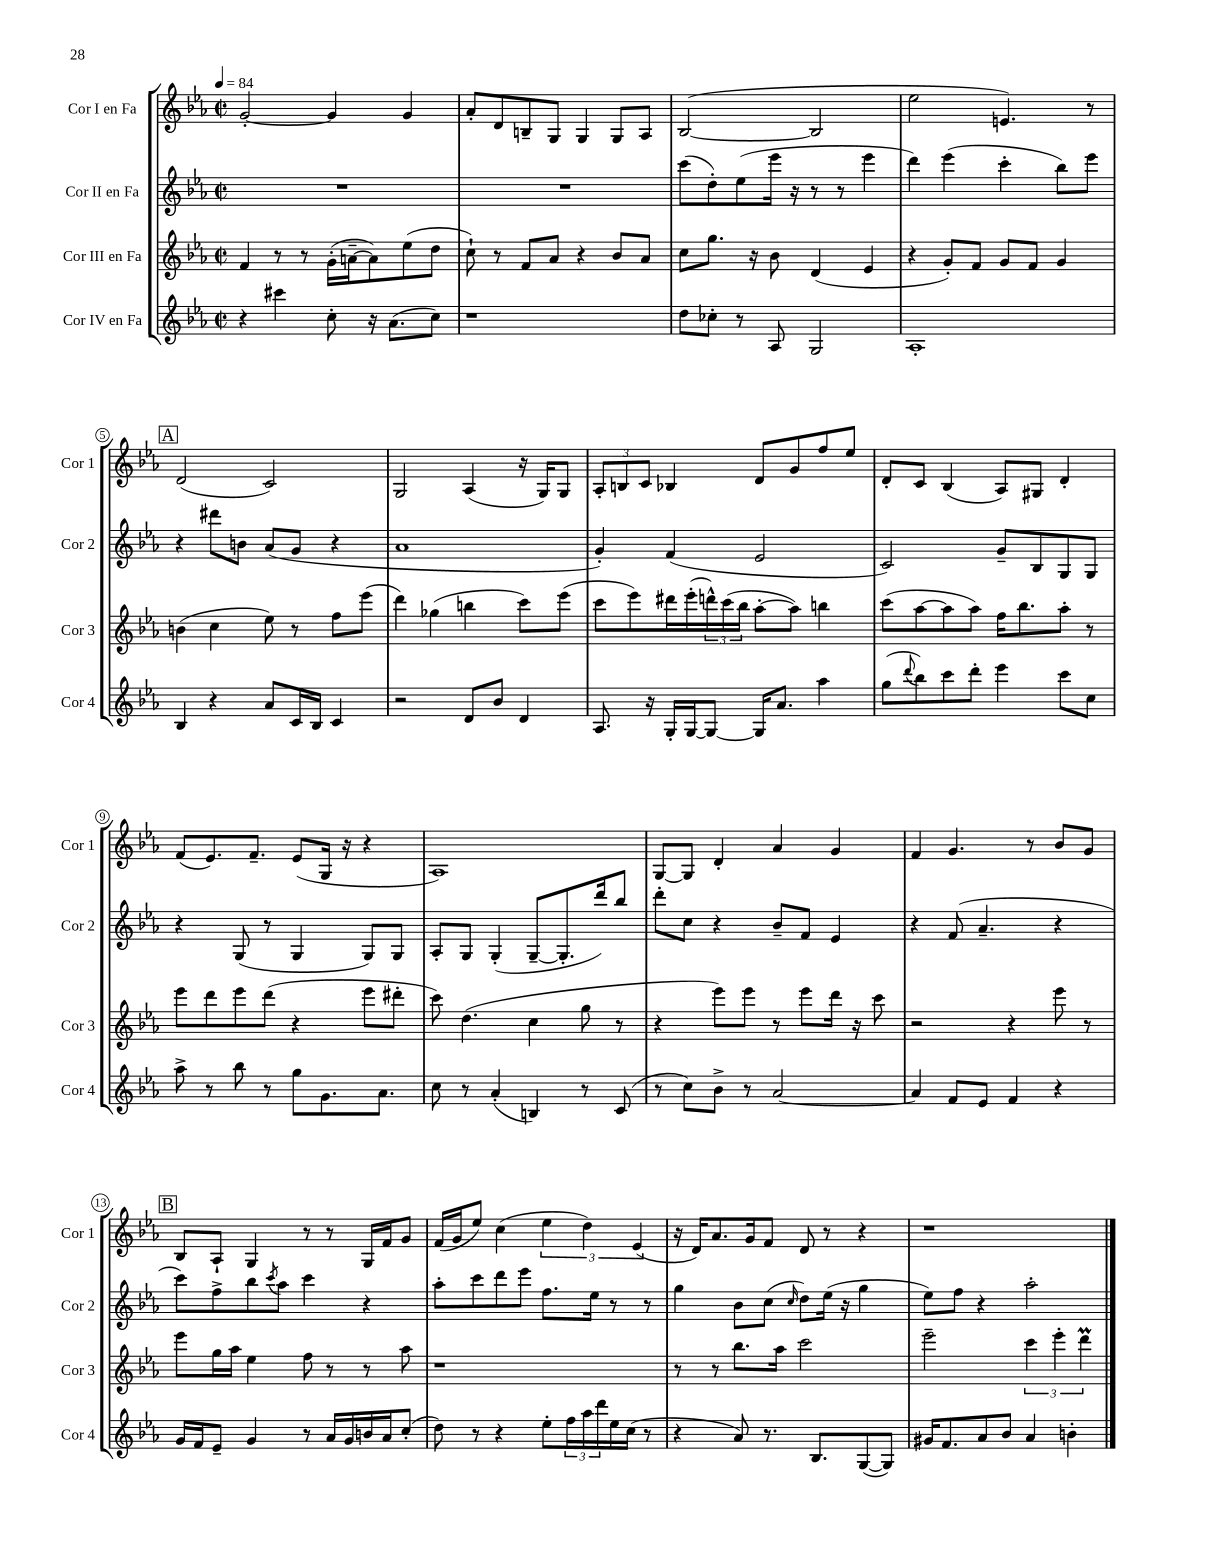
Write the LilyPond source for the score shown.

<<
\new StaffGroup <<
\new Staff = "s0" \with { instrumentName = "Cor I en Fa" shortInstrumentName = "Cor 1" } {
    \clef treble \key ees \major \defaultTimeSignature \time 2/2 \tempo 4 = 84
    g'2~-. g'4 g'4 |
    aes'8-. d'8 b8-- g8 g4 g8 aes8 |
    bes2~( bes2 |
    ees''2 e'4.) r8 |
    \mark \markup { \box "A" } d'2( c'2) |
    g2 aes4( r16 g16) g8 |
    \tuplet 3/2 { aes8-. b8 c'8 } bes4 d'8 g'8 f''8 ees''8 |
    d'8-. c'8 bes4( aes8) gis8 d'4-. |
    f'8( ees'8.) f'8.-- ees'8( g16 r16 r4 |
    aes1) |
    g8~ g8 d'4-. aes'4 g'4 |
    f'4 g'4. r8 bes'8 g'8 |
    \mark \markup { \box "B" } bes8 aes8-! g4 r8 r8 g16 f'16 g'8 |
    f'16( g'16 ees''8) c''4( \tuplet 3/2 { ees''4 d''4) ees'4( } |
    r16 d'16) aes'8. g'16 f'8 d'8 r8 r4 |
    r1 \bar "|." |
}
\new Staff = "s1" \with { instrumentName = "Cor II en Fa" shortInstrumentName = "Cor 2" } {
    \clef treble \key ees \major \defaultTimeSignature \time 2/2
    R1 |
    R1 |
    c'''8( d''8-.) ees''8( ees'''16 r16 r8 r8 ees'''4 |
    d'''4) ees'''4( c'''4-. bes''8) ees'''8 |
    \mark \markup { \box "A" } r4 dis'''8 b'8 aes'8( g'8 r4 |
    aes'1 |
    g'4-.) f'4( ees'2 |
    c'2) g'8-- bes8 g8 g8 |
    r4 g8( r8 g4 g8) g8 |
    aes8-. g8 g4-.( g8~-- g8.-. d'''16) bes''8 |
    d'''8-. c''8 r4 bes'8-- f'8 ees'4 |
    r4 f'8( aes'4.-- r4 |
    \mark \markup { \box "B" } c'''8) f''8-> bes''8 \acciaccatura { c'''8 } aes''8 c'''4 r4 |
    aes''8-. c'''8 d'''8 ees'''8 f''8. ees''16 r8 r8 |
    g''4 bes'8 c''8( \grace { c''16 } d''8) ees''16( r16 g''4 |
    ees''8) f''8 r4 aes''2-. \bar "|." |
}
\new Staff = "s2" \with { instrumentName = "Cor III en Fa" shortInstrumentName = "Cor 3" } {
    \clef treble \key ees \major \defaultTimeSignature \time 2/2
    f'4 r8 r8 g'16-.( a'16~-- a'8) ees''8( d''8 |
    c''8-!) r8 f'8 aes'8 r4 bes'8 aes'8 |
    c''8 g''8. r16 bes'8 d'4( ees'4 |
    r4 g'8-.) f'8 g'8 f'8 g'4 |
    \mark \markup { \box "A" } b'4( c''4 ees''8) r8 f''8 ees'''8( |
    d'''4) ges''4( b''4 c'''8) ees'''8( |
    c'''8 ees'''8) dis'''16 ees'''16-.( \tuplet 3/2 { d'''16-^) c'''16( bes''16 } aes''8~-. aes''8) b''4 |
    c'''8( aes''8~ aes''8 aes''8) f''16 bes''8. aes''8-. r8 |
    ees'''8 d'''8 ees'''8 d'''8( r4 ees'''8 dis'''8-. |
    c'''8) d''4.( c''4 g''8 r8 |
    r4 ees'''8) ees'''8 r8 ees'''8 d'''16 r16 c'''8 |
    r2 r4 ees'''8 r8 |
    \mark \markup { \box "B" } ees'''8 g''16 aes''16 ees''4 f''8 r8 r8 aes''8 |
    r1 |
    r8 r8 bes''8. aes''16 c'''2 |
    ees'''2-- \tuplet 3/2 { c'''4 ees'''4-. d'''4\prall } \bar "|." |
}
\new Staff = "s3" \with { instrumentName = "Cor IV en Fa" shortInstrumentName = "Cor 4" } {
    \clef treble \key ees \major \defaultTimeSignature \time 2/2
    r4 cis'''4 c''8-. r16 aes'8.( c''8) |
    r1 |
    d''8 ces''8-. r8 aes8 g2 |
    aes1-. |
    \mark \markup { \box "A" } bes4 r4 aes'8 c'16 bes16 c'4 |
    r2 d'8 bes'8 d'4 |
    aes8. r16 g16-. g16~ g8~ g16 aes'8. aes''4 |
    g''8( \appoggiatura { d'''8 } bes''8) c'''8 d'''8-. ees'''4 c'''8 c''8 |
    aes''8-> r8 bes''8 r8 g''8 g'8. aes'8. |
    c''8 r8 aes'4-.( b4) r8 c'8( |
    r8 c''8) bes'8-> r8 aes'2~ |
    aes'4 f'8 ees'8 f'4 r4 |
    \mark \markup { \box "B" } g'16 f'16 ees'8-- g'4 r8 aes'16 g'16 b'16 aes'16 c''8-.( |
    d''8) r8 r4 ees''8-. \tuplet 3/2 { f''16 aes''16 d'''16 } ees''16 c''16( r8 |
    r4 aes'8) r8. bes8. g8~( g8) |
    gis'16 f'8. aes'8 bes'8 aes'4 b'4-. \bar "|." |
}
>>
>>
\layout { \context { \Score \override BarNumber.stencil = #(make-stencil-circler 0.1 0.3 ly:text-interface::print) } }
